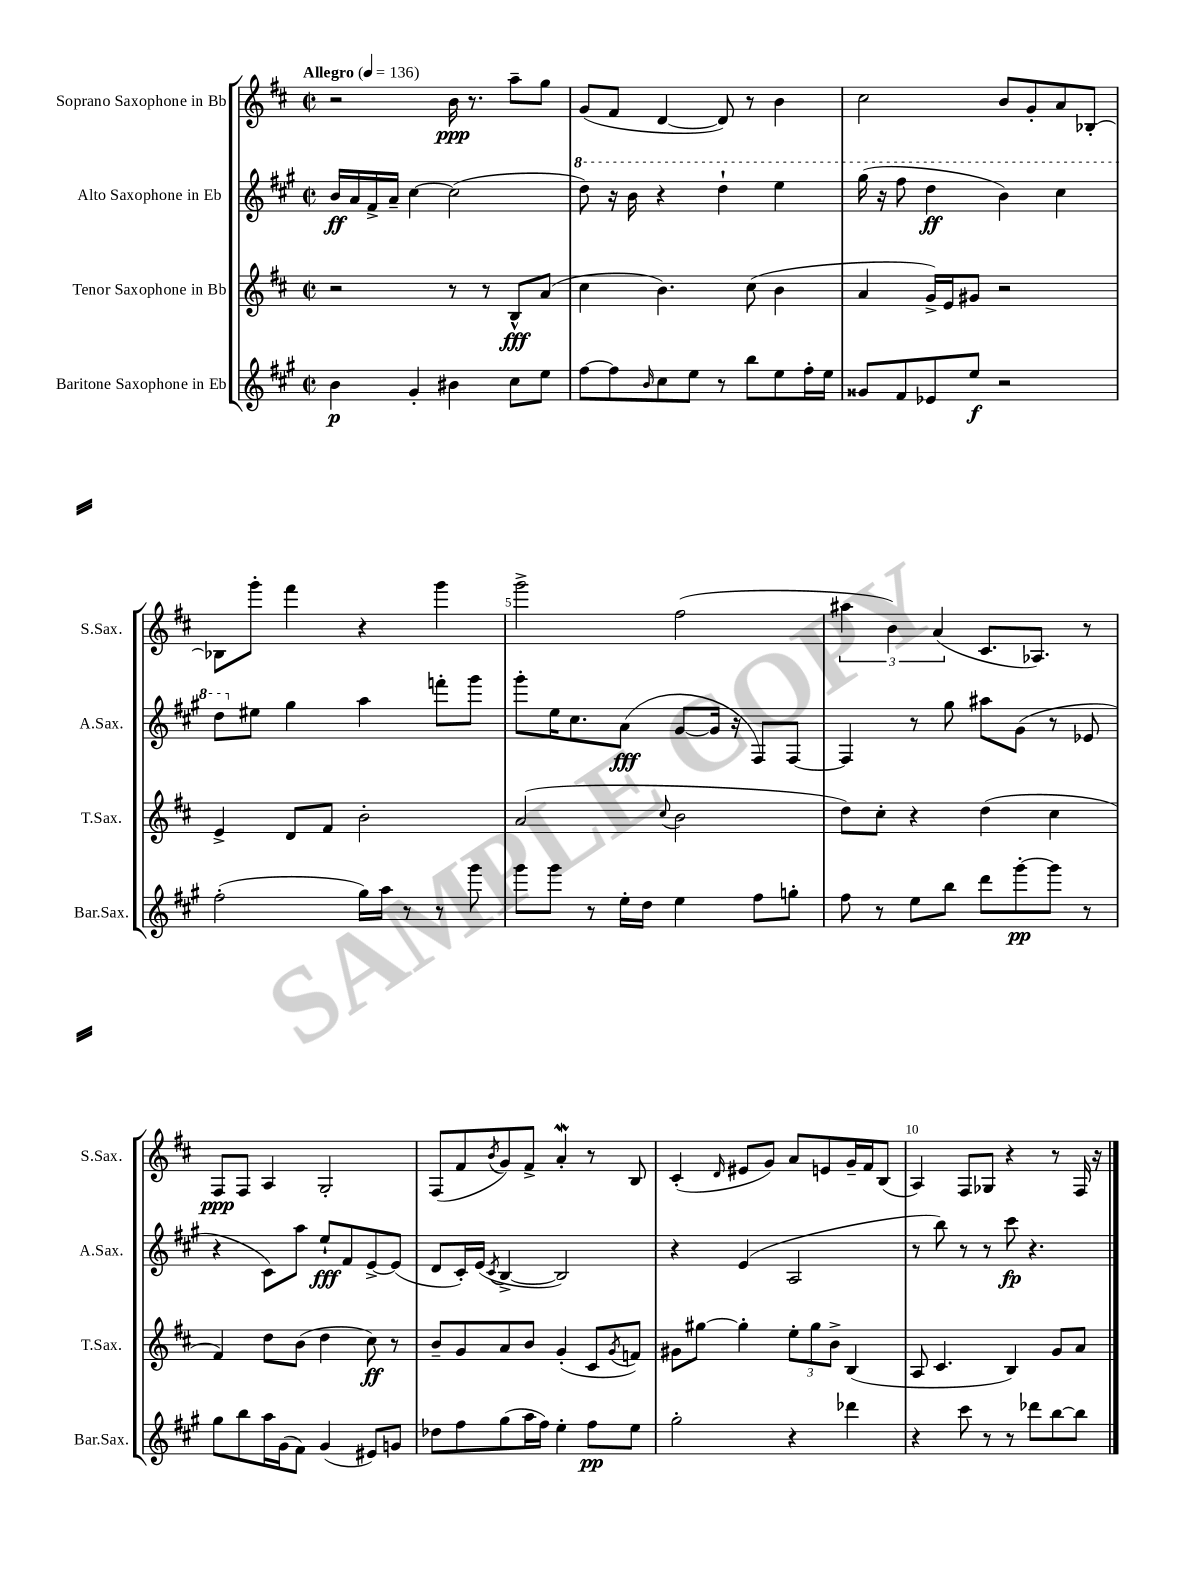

**kern	**kern	**kern	**kern
*staff4	*staff3	*staff2	*staff1
*clefG2	*clefG2	*clefG2	*clefG2
*k[f#c#g#]	*k[f#c#]	*k[f#c#g#]	*k[f#c#]
*M2/2	*M2/2	*M2/2	*M2/2
*met(c|)	*met(c|)	*met(c|)	*met(c|)
*MM136	*MM136	*MM136	*MM136
4b	2r	16b	2r
.	.	16a	.
.	.	16f#^	.
.	.	16a~	.
4g#'	.	[4cc#	.
4b#	8r	(2cc#]	16b
.	.	.	8.r
.	8r	.	.
8cc#	8B^^	.	8aa~
8ee	(8a	.	8gg
=	=	=	=
[8ff#	4cc#	8ddd)	(8g
8ff#]	.	16r	8f#
.	.	16bb	.
16qqb	.	.	.
8cc#	4.b)	4r	[4d
8ee	.	.	.
8r	.	4ddd`	8d])
8bb	(8cc#	.	8r
8ee	4b	4eee	4b
16ff#'	.	.	.
16ee	.	.	.
=	=	=	=
8g##	4a	(16ggg#	2cc#
.	.	16r	.
8f#	.	8fff#	.
8e-	16g^)	4ddd	.
.	16e	.	.
8ee	8g#	.	.
2r	2r	4bb)	8b
.	.	.	8g'
.	.	4ccc#	8a
.	.	.	[8B-'
=	=	=	=
(2ff#'	4e^	8ddd	8B-]
.	.	8ee#	8ggg'
.	8d	4gg#	4fff#
.	8f#	.	.
16gg#)	2b'	4aa	4r
16aa	.	.	.
8r	.	.	.
8r	.	8fff'	4ggg
8ggg#	.	8ggg#	.
=	=	=	=
8ggg#	(2a	8ggg#'	2ggg^
8ggg#	.	16ee	.
.	.	8.cc#	.
8r	.	.	.
16ee'	.	(8a	.
16dd	.	.	.
.	8qqcc#	.	.
4ee	2b	[8g#	(2ff#
.	.	16g#]	.
.	.	16r	.
8ff#	.	8F#)	.
8gg'	.	[8F#	.
=	=	=	=
8ff#	8dd)	4F#]	6aa#
8r	8cc#'	.	.
.	.	.	6b)
8ee	4r	8r	.
.	.	.	(6a
8bb	.	8gg#	.
8ddd	(4dd	8aa#	8.c#
[8ggg#'	.	(8g#	.
.	.	.	8.A-)
8ggg#]	4cc#	8r	.
8r	.	8e-	8r
=	=	=	=
8gg#	4f#)	4r	8F#
8bb	.	.	8F#
16aa	8dd	8c#)	4A
(16g#	.	.	.
8f#)	(8b	8aa	.
(4g#	4dd	8ee`	2G'
.	.	8f#	.
8e#)	8cc#)	[8e^	.
8g	8r	(8e]	.
=	=	=	=
8dd-	8b~	8d	(8F#
8ff#	8g	16c#')	8f#
.	.	(16e	.
.	.	8qc#	8qb
(8gg#	8a	[4B^	8g)
16aa	8b	.	8f#^
16ff#)	.	.	.
4ee'	(4g'	2B])	4a'
8ff#	8c#	.	8r
.	8qg	.	.
8ee	8f)	.	8B
=	=	=	=
2gg#'	8g#	4r	(4c#'
.	[8gg#	.	.
.	.	.	16qqd
.	4gg#']	(4e	8e#
.	.	.	8g)
4r	12ee'	2A	8a
.	12gg#	.	.
.	.	.	8e
.	12b^	.	.
4ddd-	(4B	.	16g~
.	.	.	16f#
.	.	.	(8B
=	=	=	=
4r	8A	8r	4A)
.	4.c#	8bb)	.
8ccc#	.	8r	8F#
8r	.	8r	8G-
8r	4B)	8ccc#	4r
8ddd-	.	4.r	.
[8bb	8g	.	8r
8bb]	8a	.	16F#
.	.	.	16r
==	==	==	==
*-	*-	*-	*-
